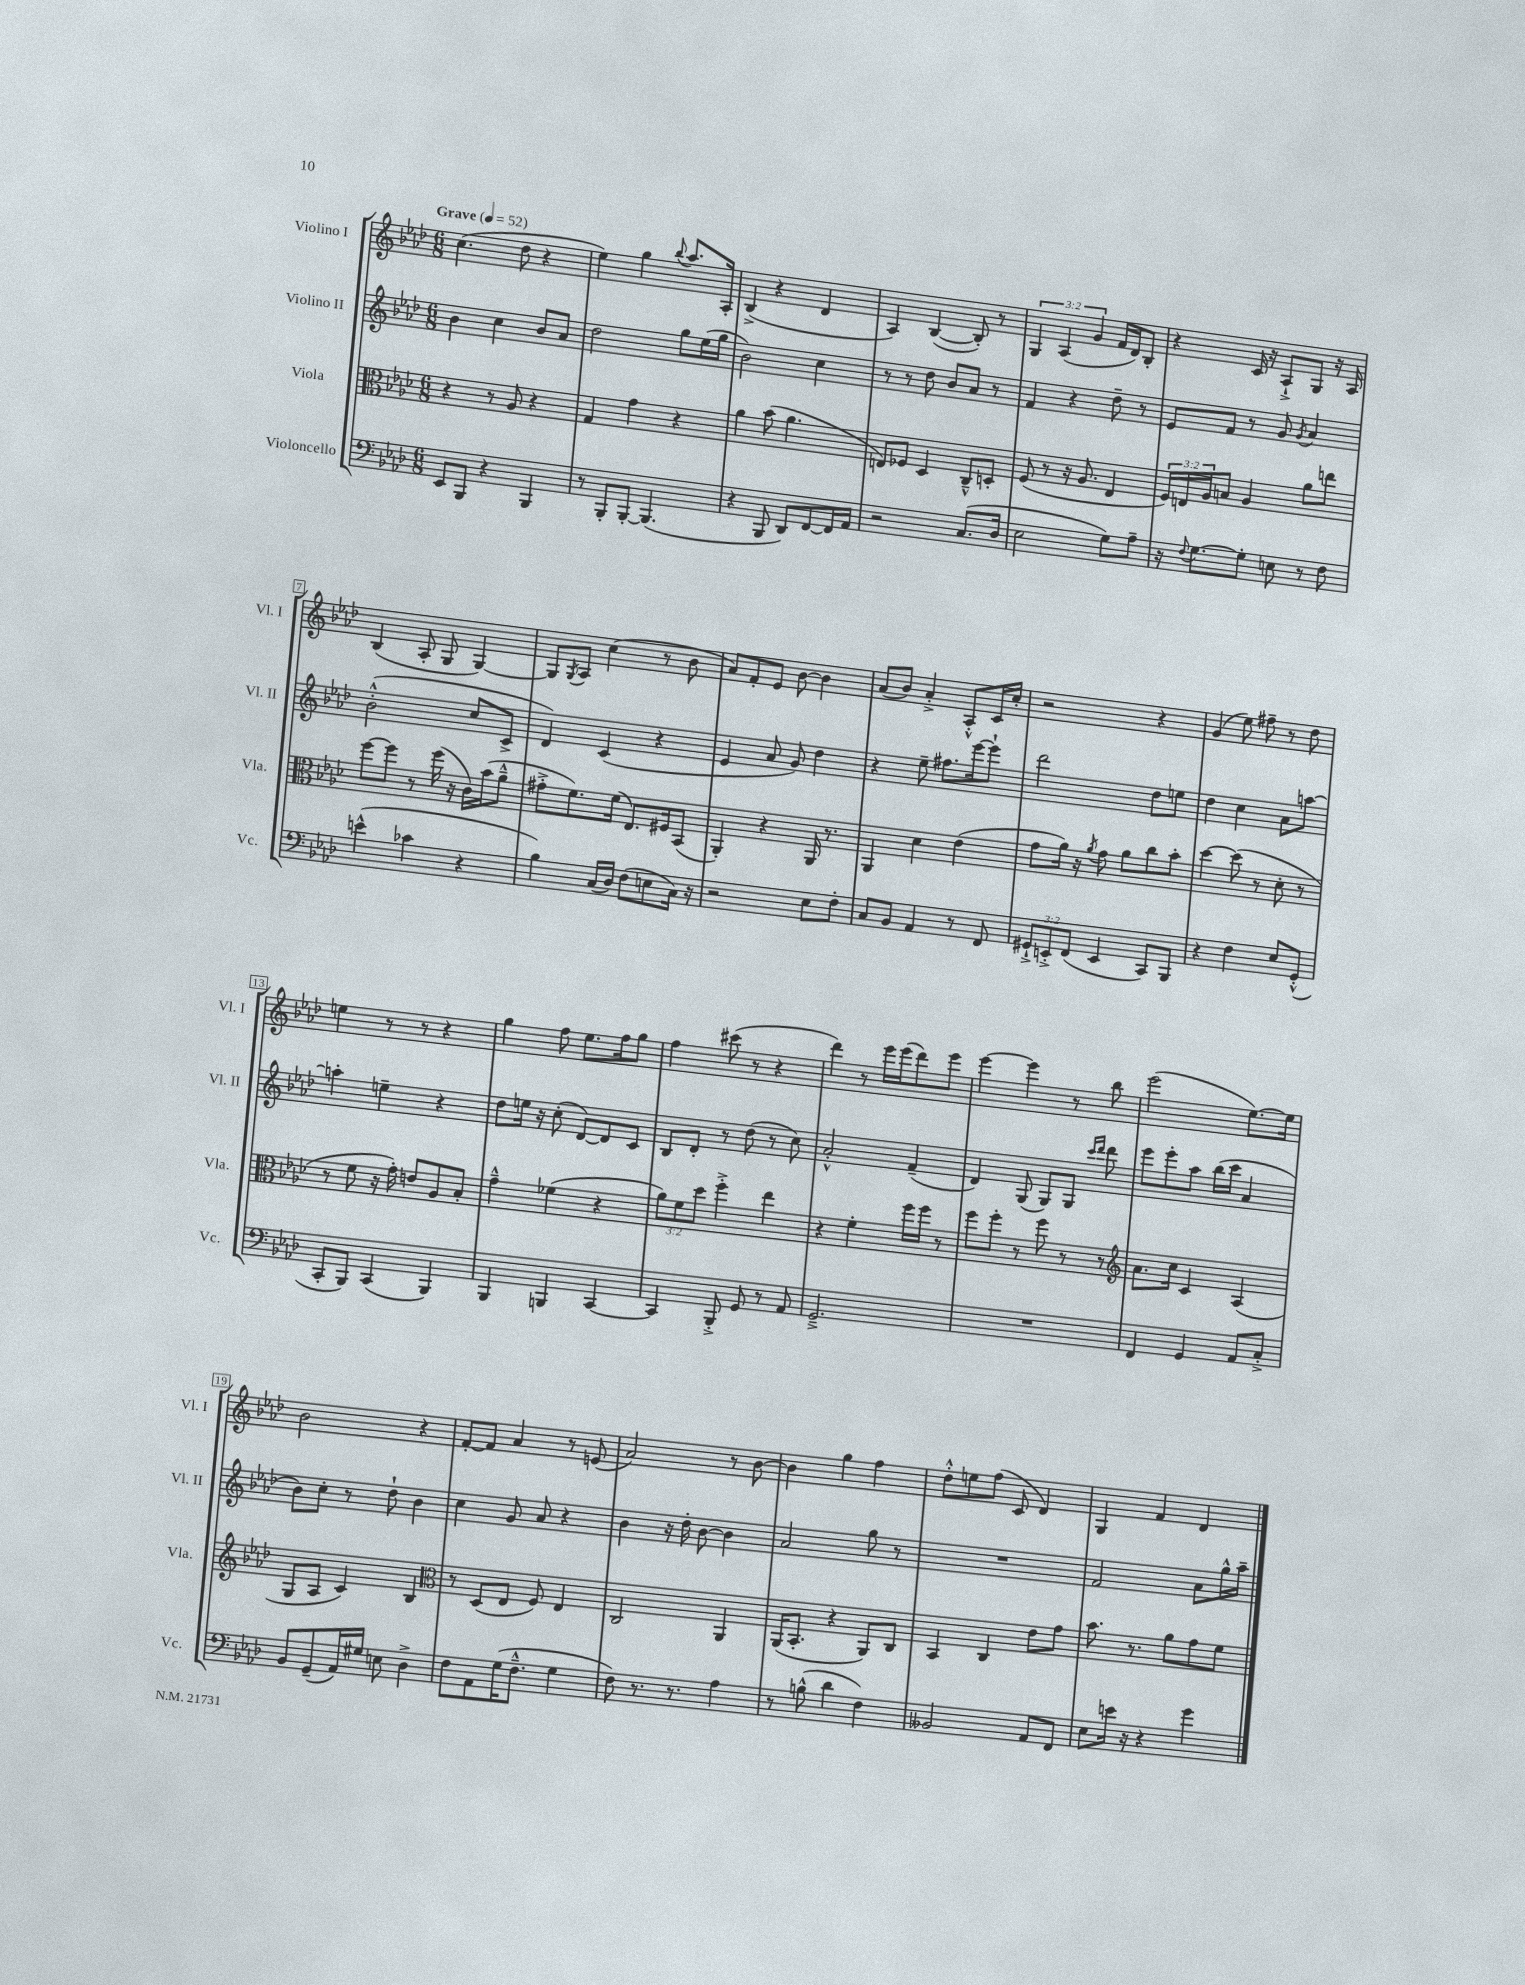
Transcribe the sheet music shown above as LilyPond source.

<<
\new StaffGroup <<
\new Staff = "s0" \with { instrumentName = "Violino I" shortInstrumentName = "Vl. I" } {
    \clef treble \key aes \major \numericTimeSignature \time 6/8 \override Staff.TupletNumber.text = #tuplet-number::calc-fraction-text \tempo "Grave" 4 = 52
    c''4.( des''8 r4 |
    ees''4) g''4 \appoggiatura { bes''8 } aes''8. aes16-. |
    bes4->( r4 des'4 |
    aes4) bes4~( bes8-.) r8 |
    \tuplet 3/2 { g4 aes4( g'4 } f'16 des'16) bes8-. |
    r4 c'16 r16 aes8-!-> g8 r16 aes16 |
    bes4( aes8-. g8 g4~) |
    g8 \acciaccatura { g8 } aes8 c''4( r8 bes'8 |
    aes'8) f'8-. ees'8 bes'8~ bes'4 |
    aes'8( bes'8) aes'4-.-> aes8-.-^ c'16 c''16-. |
    r2 r4 |
    g'4( ees''8) fis''8-- r8 des''8 |
    e''4 r8 r8 r4 |
    g''4 f''8 ees''8. f''16 g''8 |
    f''4 cis'''8( r8 r4 |
    des'''4) r8 ees'''16 ees'''16( des'''8) ees'''8 |
    ees'''4~ ees'''4 r8 bes''8 |
    ees'''2( ees''8.~) ees''16 |
    bes'2 r4 |
    f'8~-. f'8 aes'4 r8 e'8( |
    aes'2) r8 bes'8~ |
    bes'4 g''4 f''4 |
    des''8-.-^ e''8 f''8( c'8 des'4) |
    g4 f'4 des'4 \bar "|." |
}
\new Staff = "s1" \with { instrumentName = "Violino II" shortInstrumentName = "Vl. II" } {
    \clef treble \key aes \major \numericTimeSignature \time 6/8
    bes'4 c''4 bes'8 aes'8 |
    des''2 g''8 ees''16( g''16 |
    bes'2) c''4 |
    r8 r8 des''8 bes'8 aes'8 r8 |
    f'4 r4 des''8-- r8 |
    ees'8 f'8 r8 g'8 \acciaccatura { g'8 } aes'4 |
    bes'2-.-^( c''8 c'8-> |
    des'4) c'4( r4 |
    ees'4 aes'8 g'8) des''4 |
    r4 ees''8-- fis''8. ees'''16~ ees'''8-! |
    des'''2 des''8 e''8 |
    des''4 c''4 aes'8 a''8~ |
    a''4-. e''4-- r4 |
    des''8 e''16 r16 c''8-.( des'8~) des'8 c'8 |
    bes8 des'8-. r8 des''8( r8 c''8) |
    aes'2-.-^ f'4--( |
    des'4) g8( g8) g8 \grace { c'''16 des'''16 } des'''8 |
    ees'''8 ees'''8-. aes''8 bes''16( c'''16 aes'4 |
    bes'8) c''8-. r8 des''8-! bes'4 |
    c''4 g'8 aes'8 r4 |
    bes'4 r16 des''16-. bes'8~ bes'4 |
    aes'2 g''8 r8 |
    R2. |
    f'2 aes'8 g''16-^ aes''16-- \bar "|." |
}
\new Staff = "s2" \with { instrumentName = "Viola" shortInstrumentName = "Vla." } {
    \clef alto \key aes \major \numericTimeSignature \time 6/8 \override Staff.TupletNumber.text = #tuplet-number::calc-fraction-text
    r4 r8 aes8 r4 |
    g4 g'4 r4 |
    aes'4 bes'8( aes'4. |
    e8) fes8 des4 c8---^ d8-. |
    f8( r8 r16 aes8. ees4 |
    \tuplet 3/2 { f16) e16 aes16 } b8 aes4 aes'8 e''8 |
    f''8~ f''8 r8 f''16( r16 c'16) bes'16( aes'8---^ |
    gis'8-.-> f'8.) f'16( ees8.) fis16 bes,8( |
    aes,4-.) r4 aes,16 r8. |
    aes,4 des'4 ees'4( |
    g'8 aes'16) r16 \acciaccatura { aes'8 } g'8 aes'8 c''8 bes'8-. |
    des''4~ des''8( r8 des'8-. r8 |
    r8 f'8 r16 g'16-.) e'8 aes8 bes8-. |
    g'4---^ fes'4( r4 |
    \tuplet 3/2 { aes'8) f'8 des''8 } f''4-.-> ees''4 |
    r4 f'4-. f''16 f''16 r8 |
    f''8 f''8-. r8 f''8 r8 r8 |
    \clef treble aes'8. c''16 c'4 aes4( |
    g8 aes8 c'4) bes4 |
    \clef alto r8 des8( ees8 f8) ees4 |
    c2 aes,4 |
    aes,16( bes,8.-. r4 aes,8) c8 |
    bes,4 c4 ees'8 g'8 |
    bes'8. r8. aes'8 g'8 f'8 \bar "|." |
}
\new Staff = "s3" \with { instrumentName = "Violoncello" shortInstrumentName = "Vc." } {
    \clef bass \key aes \major \numericTimeSignature \time 6/8 \override Staff.TupletNumber.text = #tuplet-number::calc-fraction-text
    ees,8 bes,,8 r4 bes,,4 |
    r8 bes,,8-. bes,,8~-. bes,,4.( |
    r4 bes,,8 des,8) f,8~ f,16 aes,16 |
    r2 c8.( des16 |
    ees2 g8) aes8-- |
    r16 \appoggiatura { f8 } g8.~ g8-. e8 r8 f8 |
    e'4-^( ces'4 r4 |
    bes4) c16( des16) f8( e8 c16) r16 |
    r2 ees8 f8-. |
    c8 bes,8 aes,4 r8 f,8 |
    \tuplet 3/2 { gis,8-!-> e,8-.-> f,8( } e,4 c,8) bes,,8 |
    r4 f4 ees8 g,8-.-^( |
    c,8-. bes,,8) c,4( bes,,4) |
    bes,,4 b,,4 c,4~ |
    c,4 bes,,8-.-> g,8 r8 aes,8 |
    g,2.---> |
    R2. |
    f,4 g,4 aes,8 c8-.-> |
    bes,8 g,8--( aes,16) gis16 e8 des4-> |
    f8 aes,8 g16( f8.---^ g4 |
    f8) r8. r8. aes4 |
    r8 b8-^( des'4 f4) |
    beses,2 aes,8 f,8 |
    ees8 e'16 r16 r4 g'4 \bar "|." |
}
>>
>>
\layout { \context { \Score \override BarNumber.stencil = #(make-stencil-boxer 0.1 0.3 ly:text-interface::print) } }
